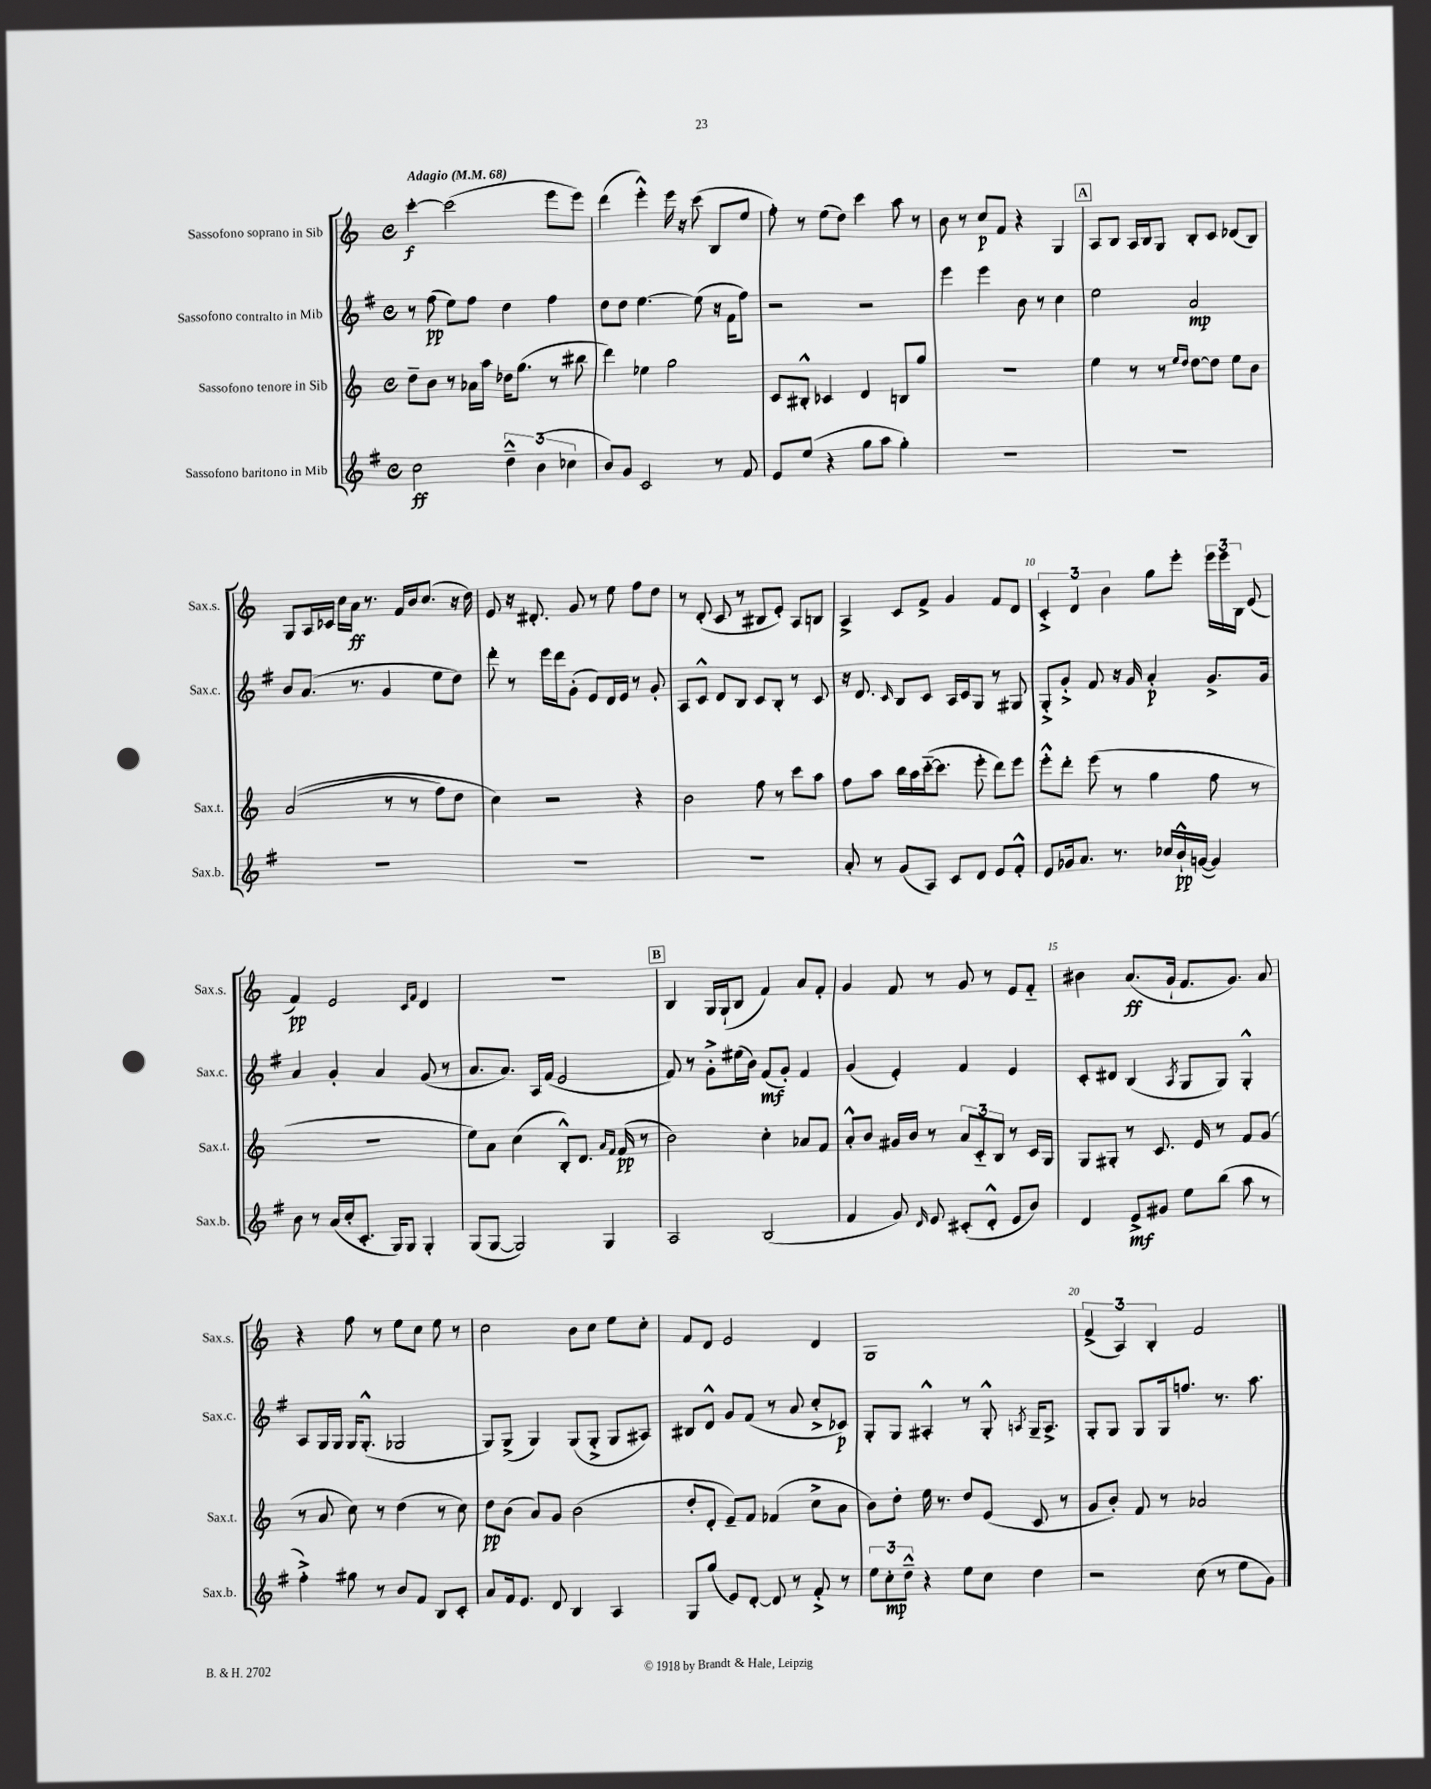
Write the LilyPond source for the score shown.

<<
\new StaffGroup <<
\new Staff = "s0" \with { instrumentName = "Sassofono soprano in Sib" shortInstrumentName = "Sax.s." } {
    \clef treble \key c \major \defaultTimeSignature \time 4/4 \tempo "Adagio" 4 = 68
    \autoBeamOff c'''4~-.\f c'''2( e'''8[ e'''8]) |
    d'''4( e'''4-.-^) e'''16 r16 c'''8( b8[ e''8] |
    f''8-.) r8 e''8[( d''8]) c'''4 a''8 r8 |
    b'8 r8 c''8[\p f'8] r4 g4 |
    \mark \markup { \box "A" } a8[ b8] a16[ b16 g8] b8[-. c'8] des'8[( b8]) |
    g8[ a16 ces'16] c''16[ a'16]\ff r8. f'16[ b'16 c''8.]( r16 d''16) |
    e'8 r16 dis'8.-. g'8 r8 e''8 f''8[ d''8] |
    r8 d'8-.( c'8 r8 bis8[ e'8]-.) a8[ b8] |
    a4-> c'8[ f'8]-> g'4 f'8[ d'8] |
    \tuplet 3/2 { c'4-.-> d'4 b'4 } g''8[ e'''8]-. \tuplet 3/2 { e'''16[ e'''16 b16] } e'8( |
    f'4\pp) e'2 \grace { c'16[ f'16] } d'4 |
    R1 |
    \mark \markup { \box "B" } b4 g16[ g16-!( b8] f'4) a'8[ f'8]-. |
    g'4 f'8 r8 g'8 r8 e'8[ f'8]-_ |
    bis'4 a'8.[\ff( g'16]-! f'8.[ g'8.]) a'8 |
    r4 f''8 r8 e''8[ c''8] e''8 r8 |
    c''2 b'8[ c''8] e''8[ c''8]-. |
    f'8[ d'8] e'2 d'4 |
    g1 |
    \tuplet 3/2 { f'4->( a4) b4-. } f'2 \bar "|." |
}
\new Staff = "s1" \with { instrumentName = "Sassofono contralto in Mib" shortInstrumentName = "Sax.c." } {
    \clef treble \key g \major \defaultTimeSignature \time 4/4
    \autoBeamOff r8 fis''8\pp( e''8[) fis''8] d''4 fis''4 |
    d''8[ d''8] e''4.~ e''8( r16 fis'16[ fis''8]) |
    r2 r2 |
    e'''4 e'''4 b'8 r8 c''4 |
    \mark \markup { \box "A" } e''2 a'2\mp |
    b'8[ a'8.]( r8. g'4 e''8[ d''8]) |
    d'''8-. r8 e'''16[ d'''16 g'8]-.( e'8[) d'16 e'16] r8 g'8-. |
    a8[ c'8]-^ d'8[ b8] c'8[ b8]-. r8 c'8 |
    r16 d'8. \grace { c'16 } b8[ c'8] a16[ c'16 g8] r8 gis8 |
    g8[-.-> g'8]-.-> fis'8 r16 g'16 a'4-.\p g'8.[-> g'16] |
    a'4 g'4-. a'4 g'8( r8 |
    a'8.[ a'8.]) a16[ fis'16]( e'2 |
    \mark \markup { \box "B" } fis'8) r8 g'8[-.-> eis''16( b'16]) fis'8[\mf( g'8]-.) fis'4 |
    g'4( e'4-.) fis'4 e'4 |
    c'8[-. dis'8] b4( \acciaccatura { a8 } g8[ g8]) g4-.-^ |
    a8[ g16 g16] g16[ g8.]-.-^( ges2 |
    g8[) g8]->( g4) g8[( g8]-.-> g8[ ais8]) |
    bis8[ d'8]-^ g'8[ fis'8]( r8 a'8 c''8[-.-> ces'8]\p) |
    g8[-. g8] ais4-.-^ r8 g8-.-^ \acciaccatura { a8 } g16[-- a8.]-> |
    g8[-. g8] g8[ g16 f''8.] r8. a''8. \bar "|." |
}
\new Staff = "s2" \with { instrumentName = "Sassofono tenore in Sib" shortInstrumentName = "Sax.t." } {
    \clef treble \key c \major \defaultTimeSignature \time 4/4
    \autoBeamOff d''8[-- b'8] r8 aes'16[ a''16] des''16[ g''8.]( r8 bis''8 |
    d'''4) ees''4 g''2 |
    c'8[ bis8]-.-^ ces'4 d'4 b8[ g''8] |
    R1 |
    \mark \markup { \box "A" } e''4 r8 r8 \grace { e''16[ d''16] } d''8[~ d''8] e''8[ b'8] |
    a'2(\( r8 r8 f''8[) d''8] |
    c''4\) r2 r4 |
    b'2 f''8 r8 c'''8[ a''8] |
    f''8[ a''8] b''16[ a''16 c'''16~-_( c'''8.] e'''8-. d'''8[) e'''8] |
    e'''8[-.-^ d'''8]-. e'''8( r8 g''4 f''8 r8 |
    r1 |
    e''8[) a'8] c''4( b8[-.-^) d'8.] \grace { a'16[ f'16] } f'16\pp( r8 |
    \mark \markup { \box "B" } b'2) c''4-. aes'8[ f'8] |
    a'8[-.-^ b'8] gis'16[ b'16] r8 \tuplet 3/2 { a'8[ c'8-_ b8] } r8 c'16[ g16] |
    g8[ gis8]-. r8 c'8. e'16 r8 f'8[ g'8]( |
    r8 a'8 c''8) r8 d''4( r8 c''8) |
    d''8[\pp b'8]( a'8[) g'8] b'2( |
    d''8[-. d'8]-. e'8[--) f'8] fes'4( c''8[-> a'8] |
    b'8[) d''8]-. e''16 r8. d''8[ e'8]( c'8 r8 |
    g'8[ b'8]-.) f'8 r8 aes'2 \bar "|." |
}
\new Staff = "s3" \with { instrumentName = "Sassofono baritono in Mib" shortInstrumentName = "Sax.b." } {
    \clef treble \key g \major \defaultTimeSignature \time 4/4
    \autoBeamOff c''2\ff \tuplet 3/2 { d''4---^ b'4( ces''4 } |
    b'8[) g'8] c'2 r8 fis'8 |
    e'8[ e''8]( r4 g''8[ a''8] g''4-.) |
    R1 |
    \mark \markup { \box "A" } R1 |
    R1 |
    R1 |
    R1 |
    a'8-. r8 g'8[( a8]) c'8[ d'8] e'8[ fis'8]-.-^ |
    e'8[ ges'16 a'8.] r8. ces''16[ b'16-!-^\pp g'16]~( g'4) |
    b'8 r8 a'16[( c''16-. c'8.]-. g16[) g8] g4-. |
    g8[( g8]~ g2) g4 |
    \mark \markup { \box "B" } a2 b2( |
    fis'4 g'8) \grace { d'16 } e'8 cis'8[-.( d'8]-.-^ e'8[ b'8]) |
    d'4 e'8[->\mf gis'8] e''8[ b''8]( a''8 r8 |
    fis''4-.->) gis''8 r8 b'8[ fis'8] b8[ c'8]-. |
    a'8[ fis'16 e'8.] d'8 b4 a4 |
    g8[ g''8]( e'8[) d'8]~-. d'8 r8 fis'8-.-> r8 |
    \tuplet 3/2 { e''8[ c''8-.\mp d''8]---^ } r4 e''8[ c''8] d''4 |
    r2 c''8( r8 e''8[ g'8]) \bar "|." |
}
>>
>>
\layout { \context { \Score \override BarNumber.break-visibility = ##(#f #t #t) barNumberVisibility = #(every-nth-bar-number-visible 5) } }
